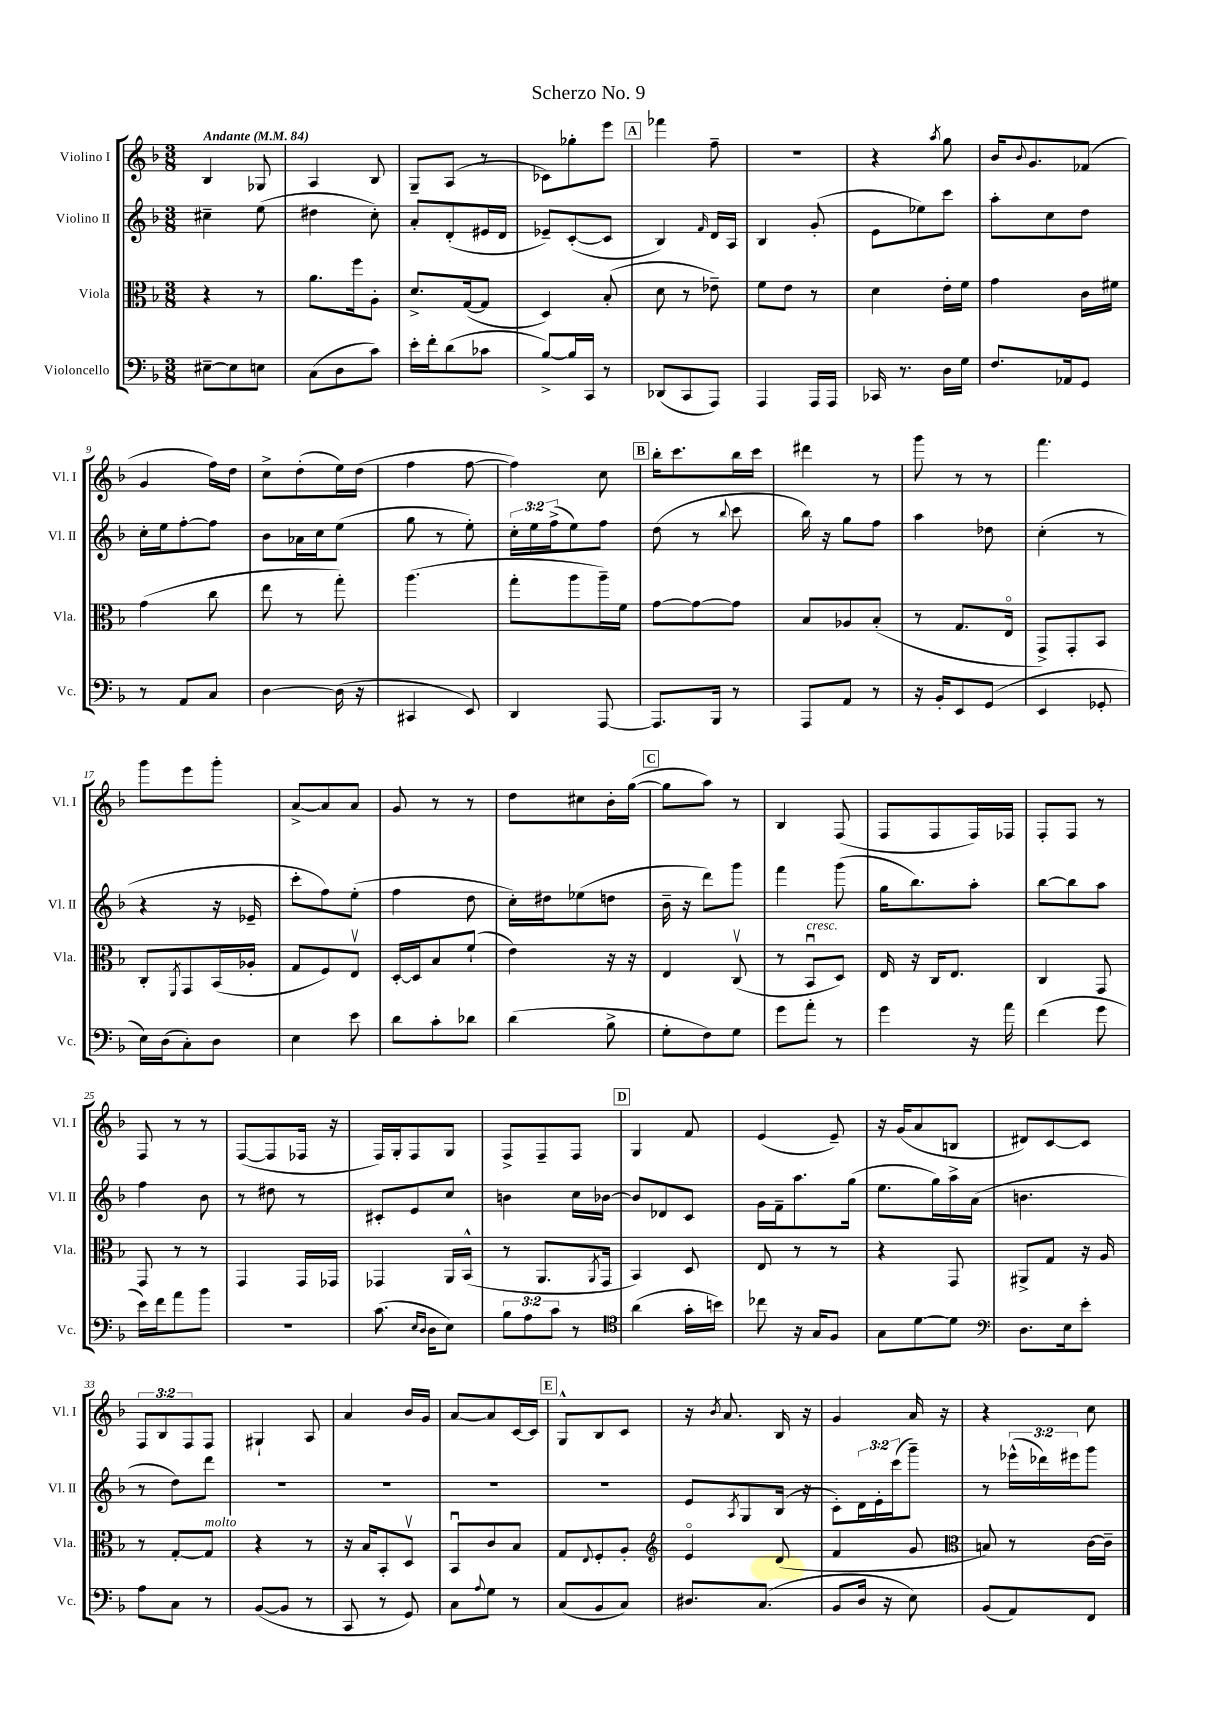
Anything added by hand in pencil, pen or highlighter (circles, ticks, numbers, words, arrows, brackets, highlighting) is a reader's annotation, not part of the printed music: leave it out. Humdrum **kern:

**kern	**kern	**kern	**kern
*staff4	*staff3	*staff2	*staff1
*clefF4	*clefC3	*clefG2	*clefG2
*k[b-]	*k[b-]	*k[b-]	*k[b-]
*M3/8	*M3/8	*M3/8	*M3/8
*MM84	*MM84	*MM84	*MM84
[8E#~	4r	4cc#~	4B-
8E#]	.	.	.
8E	8r	(8ee	8G-
=	=	=	=
(8C	8.a	4dd#	4A
8D	.	.	.
.	16ff	.	.
8c)	8A'	8cc')	8B-
=	=	=	=
16e'	8.d^	8a'	8G~
16f'	.	.	.
(8d	.	(8d'	(8A
.	([16G	.	.
8c-	8G]	16e#	8r
.	.	16d	.
=	=	=	=
[8B-^)	4D)	8e-~)	8c-)
16B-]	.	([8c'	8gg-'
16CC	.	.	.
8r	(8B-'	8c]	8eee
=	=	=	=
(8DD-	8d	4B-)	4fff-
8CC	8r	.	.
.	.	16qqf	.
8AAA)	8e-~)	16d	8ff~
.	.	16A	.
=	=	=	=
4AAA	8f	4B-	4.r
.	8e	.	.
16AAA	8r	(8g'	.
16AAA	.	.	.
=	=	=	=
16CC-	4d	8e	4r
8.r	.	.	.
.	.	8ee-)	.
.	.	.	8qaa
16D	16e'	8ccc	8gg
16G	16f	.	.
=	=	=	=
8.F	4g	8aa'	16b-
.	.	.	8qqb-
.	.	.	8.g
.	.	8cc	.
16AA-	.	.	.
8GG	16c	8dd	(8f-
.	16f#	.	.
=	=	=	=
8r	(4g	16cc'	4g
.	.	16ee	.
8AA	.	[8ff'	.
8C	8cc	8ff]	16ff)
.	.	.	16dd
=	=	=	=
[4D	8ee	8b-	8cc^
.	8r	16a-	(8dd'
.	.	16cc	.
(16D]	8gg')	(8ee	16ee)
16r	.	.	(16dd
=	=	=	=
4CC#	(4.aa	8gg	4ff
.	.	8r	.
8EE)	.	8ee')	[8ff
=	=	=	=
4DD	8gg'	24cc'	4ff])
.	.	24ee	.
.	.	(24ff^	.
.	8aa	8ee)	.
[8AAA	16aa~)	8ff	8cc
.	16f	.	.
=	=	=	=
8.AAA]	[8g	(8dd	16bb-'
.	.	.	8.ccc
.	8g_	8r	.
16BBB-	.	.	.
.	.	8qqbb-	.
8r	8g]	8ccc	16bb-
.	.	.	16ccc
=	=	=	=
8AAA	8B-	16bb-)	4ddd#
.	.	16r	.
8AA	8A-	8gg	.
8r	(8B-'	8ff	8r
=	=	=	=
16r	8r	4aa	8ggg
16BB-'	.	.	.
8EE	8.G	.	8r
(8GG	.	8dd-	8r
.	16Eo	.	.
=	=	=	=
4EE	8GG^)	(4cc'	4.fff
.	8GG'	.	.
8GG-'	8BB-	8r	.
=	=	=	=
16E)	8C'	4r	8ggg
(16D	.	.	.
.	8qFF	.	.
8C')	8GG	.	8eee
8D	(16BB-	16r	8ggg'
.	16A-'	16e-~	.
=	=	=	=
4E	8G	8ccc'	[8a^
.	8F)	8ff)	8a]
8e	8Ev	(8ee'	8a
=	=	=	=
8d	[16D'	4ff	8g
.	16D]	.	.
8c'	8B-	.	8r
8d-	(8f`	8dd	8r
=	=	=	=
(4d	4e)	16cc')	8dd
.	.	16dd#	.
.	.	(8ee-	8cc#
8B-^	16r	8dd	16b-'
.	16r	.	([16gg
=	=	=	=
8G'	4E	16b-~	8gg]
.	.	16r	.
8F)	.	8ddd)	8aa)
8G	(8Cv	8ggg	8r
=	=	=	=
8g	8r	4fff	4B-
8a'	8BB-u	.	.
8r	8D)	(8ggg	(8F
=	=	=	=
4g	16E	16gg	8F
.	16r	8.bb-)	.
.	16C	.	8F
.	8.E	.	.
16r	.	8aa'	16F)
16a	.	.	16F-
=	=	=	=
(4f	4C	[8bb-	8F'
.	.	8bb-]	8F
8g	8GG	8aa	8r
=	=	=	=
16e)	8GG	4ff	8F
16f	.	.	.
8a	8r	.	8r
8b-	8r	8b-	8r
=	=	=	=
4.r	4GG	8r	([8F
.	.	8dd#	8F]
.	16GG	8r	16F-
.	16GG-	.	16r
=	=	=	=
(8.c	4GG-	8c#'	16F)
.	.	.	16G'
.	.	8e	8F
16qqE	.	.	.
16qqD	.	.	.
16D	.	.	.
8E)	16AA	8cc	8G
.	(16BB-^^	.	.
=	=	=	=
12B-	8r	4b	8F^
12A	.	.	.
.	8.AA	.	8F~
12c	.	.	.
8r	.	16cc	8F
.	8qAA	.	.
.	16GG	[16b-	.
=	=	=	=
*clefC4	*	*	*
(4a	4BB-)	8b-]	4G
.	.	8d-	.
16g'	8D	8c	8f
16b)	.	.	.
=	=	=	=
8cc-	8E	16g	(4e
.	.	16f~	.
16r	8r	8.aa	.
16G	.	.	.
8F	8r	.	8e~)
.	.	(16gg	.
=	=	=	=
8G	4r	8.ee	16r
.	.	.	(16g
[8d	.	.	8a
.	.	16gg)	.
8d]	8GG	16aa^	8B
.	.	(16a	.
=	=	=	=
*clefF4	*	*	*
8.D	8AA#^	4.b	8d#)
.	8G	.	[8c
16E	.	.	.
8e'	16r	.	8c]
.	16A	.	.
=	=	=	=
8A	8r	8r	12F
.	.	.	12B-
8C	[8G'	8dd)	.
.	.	.	12F
8r	8G]	8ddd	8F
=	=	=	=
([8BB-	4r	4.r	4G#`
8BB-]	.	.	.
8r	8r	.	8A
=	=	=	=
8CC	16r	4.r	4a
.	16B-	.	.
8r	8BB-'	.	.
8GG)	8Dv	.	16b-
.	.	.	16g
=	=	=	=
8C	8BB-u	4.r	[8a
8qqA	.	.	.
8G	8c	.	8a]
8r	8B-	.	[16c
.	.	.	16c]
=	=	=	=
(8C	8G	4.r	8G^^
.	8qqE	.	.
8BB-	8F'	.	8B-
8C)	8A'	.	8c
=	=	=	=
*	*clefG2	*	*
8.D#	4eo	8e	16r
.	.	.	8qb-
.	.	.	8.a
.	.	8qA	.
.	.	8G	.
(8.C	.	.	.
.	(8d	(16B-	16B-
.	.	16r	16r
=	=	=	=
8BB-	4f	8c')	4g
16D	.	24d	.
.	.	24e'	.
16r	.	.	.
.	.	(24ccc	.
8E)	8g	8ggg~)	16a
.	.	.	16r
=	=	=	=
*	*clefC3	*	*
(8BB-	8B)	8r	4r
8AA)	8r	(24eee-^^	.
.	.	24ddd-)	.
.	.	24eee#	.
8FF	[16c	8ggg	8cc
.	16c~]	.	.
==	==	==	==
*-	*-	*-	*-
